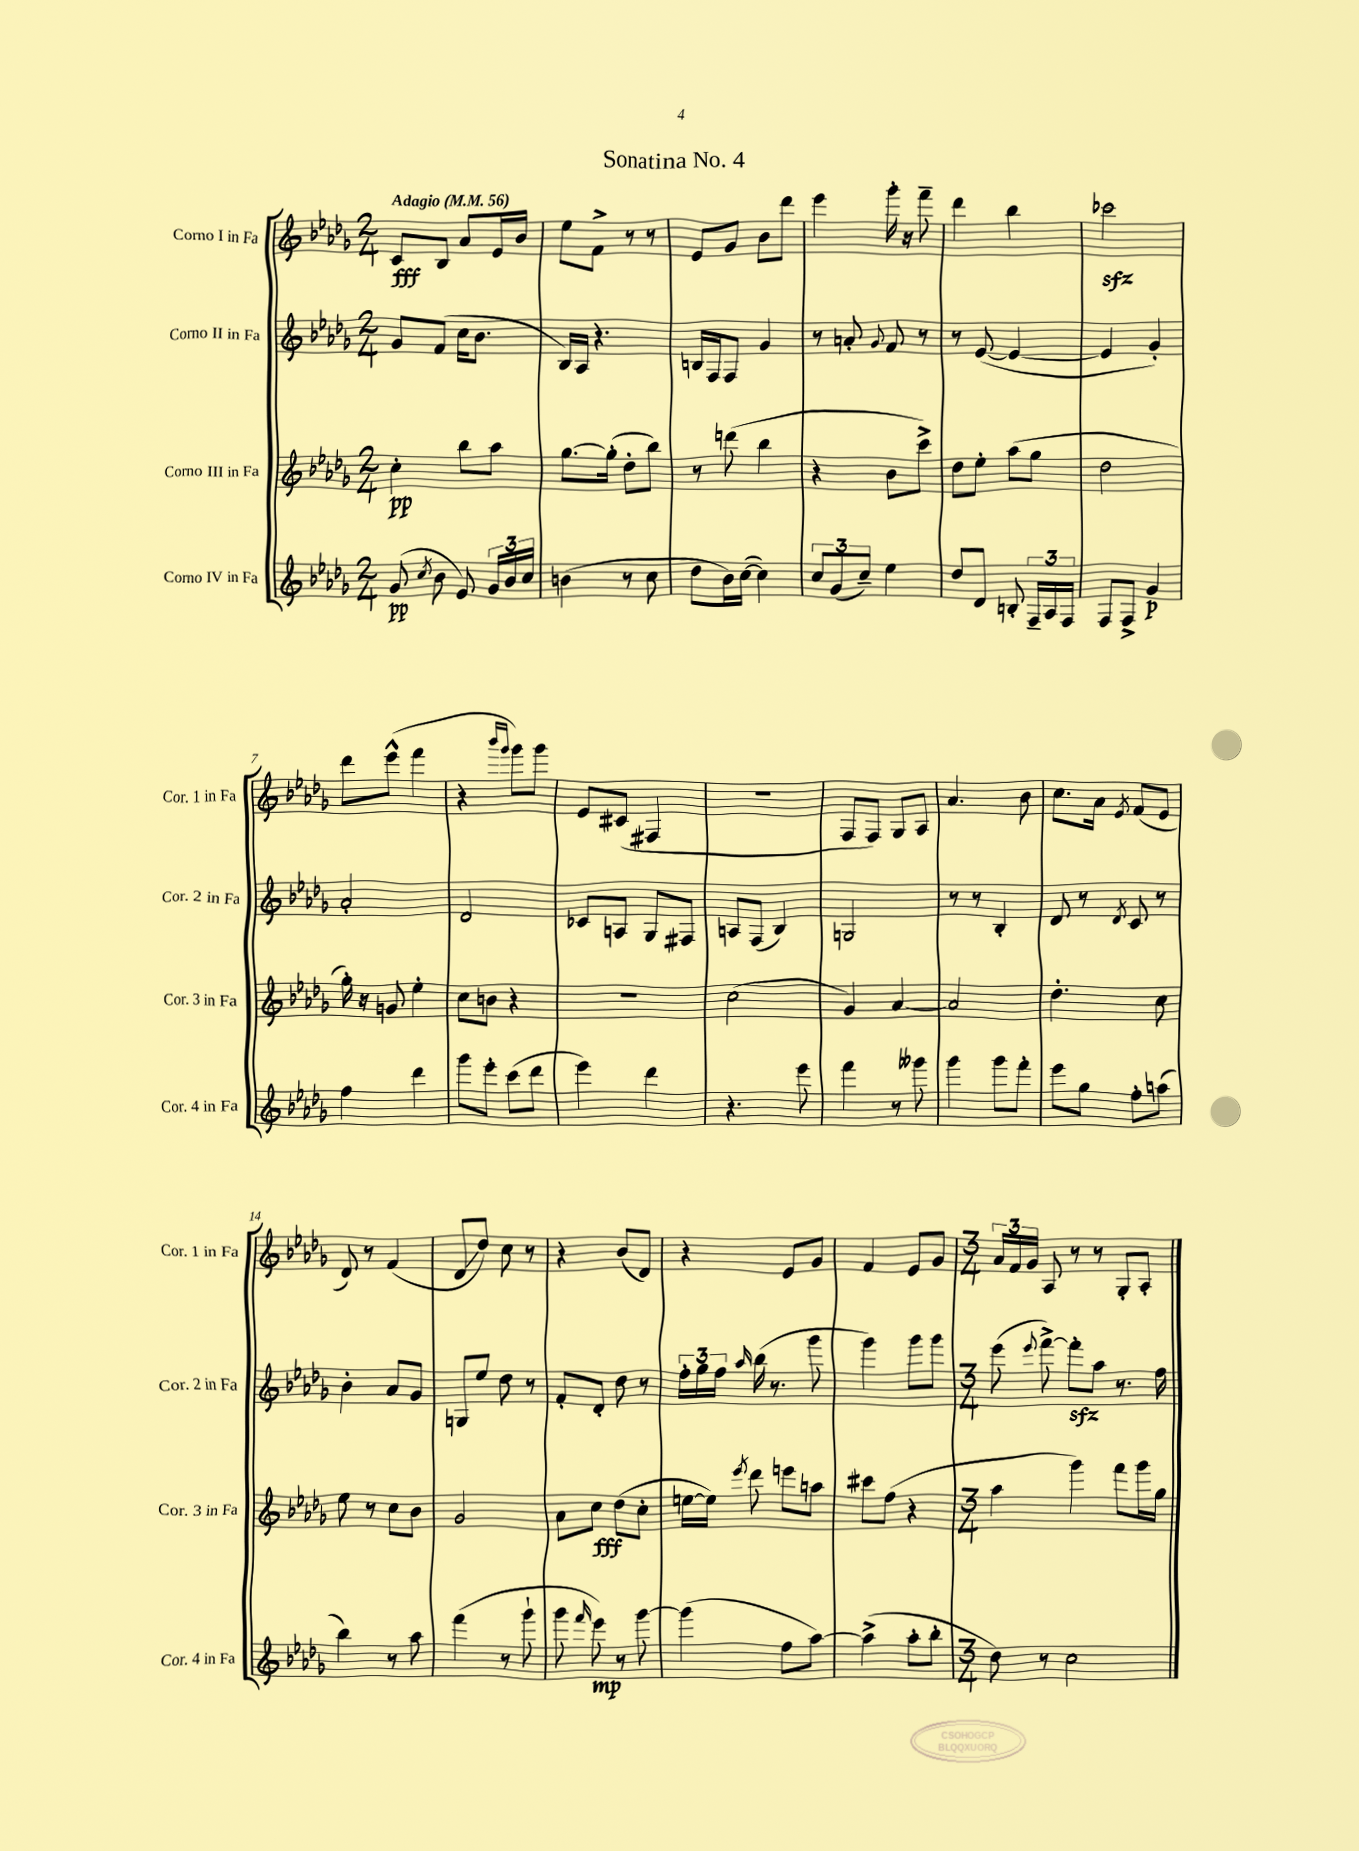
\header { title = "Sonatina No. 4" }
<<
\new StaffGroup <<
\new Staff = "s0" \with { instrumentName = "Corno I in Fa" shortInstrumentName = "Cor. 1 in Fa" } {
    \clef treble \key des \major \numericTimeSignature \time 2/4 \tempo "Adagio" 4 = 56
    \autoBeamOff c'8[\fff bes8] aes'8[ ees'16 bes'16] |
    ees''8[ f'8]-> r8 r8 |
    ees'8[ ges'8] bes'8[ des'''8] |
    ees'''4 ges'''16-. r16 f'''8-- |
    des'''4 bes''4 |
    ces'''2\sfz |
    des'''8[ ees'''8]-^( f'''4 |
    r4 \grace { bes'''16[ ges'''16] } ges'''8[) ges'''8] |
    ees'8[ cis'8]( fis4 |
    R2 |
    f8[ f8]) ges8[ aes8] |
    aes'4. bes'8 |
    c''8.[ aes'16] \acciaccatura { ees'8 } f'8[( ees'8] |
    des'8) r8 f'4( |
    des'8[\glissando des''8]) c''8 r8 |
    r4 bes'8[( des'8]) |
    r4 ees'8[ ges'8] |
    f'4 ees'8[ ges'8] |
    \numericTimeSignature \time 3/4 \tuplet 3/2 { aes'16[ f'16 ges'16] } aes8 r8 r8 ges8[-. aes8]-. \bar "|." |
}
\new Staff = "s1" \with { instrumentName = "Corno II in Fa" shortInstrumentName = "Cor. 2 in Fa" } {
    \clef treble \key des \major \numericTimeSignature \time 2/4
    \autoBeamOff ges'8[ f'8]( c''16[ bes'8.] |
    bes16[) aes16] r4. |
    b16[ f16 f8] ges'4 |
    r8 a'8-. \appoggiatura { ges'8 } f'8 r8 |
    r8 ees'8~( ees'4~ |
    ees'4 ges'4-.) |
    aes'2-. |
    des'2 |
    ces'8[ a8] ges8[ fis8] |
    a8[ f8]( bes4) |
    g2 |
    r8 r8 bes4-. |
    des'8 r8 \acciaccatura { des'8 } c'8 r8 |
    bes'4-. aes'8[ ges'8] |
    g8[ ees''8] des''8 r8 |
    f'8[-. des'8]-. des''8 r8 |
    \tuplet 3/2 { f''16[-. ges''16 f''16] } \grace { aes''16 } bes''16( r8. ges'''8 |
    ges'''4) ges'''8[ ges'''8] |
    \numericTimeSignature \time 3/4 ees'''8( \appoggiatura { ees'''8 } f'''8~->) f'''8[-.\sfz aes''8] r8. f''16 \bar "|." |
}
\new Staff = "s2" \with { instrumentName = "Corno III in Fa" shortInstrumentName = "Cor. 3 in Fa" } {
    \clef treble \key des \major \numericTimeSignature \time 2/4
    \autoBeamOff c''4-.\pp bes''8[ aes''8] |
    ges''8.[~ ges''16]-.( des''8[-. bes''8]) |
    r8 d'''8( bes''4 |
    r4 bes'8[ c'''8]->) |
    des''8[ ees''8]-. aes''8[( ges''8] |
    des''2 |
    ges''16-.) r16 g'8 ees''4-. |
    c''8[ b'8] r4 |
    R2 |
    c''2( |
    ges'4) aes'4~ |
    aes'2 |
    des''4.-. c''8 |
    ees''8 r8 c''8[ bes'8] |
    ges'2 |
    aes'8[ c''8]\fff des''8[( c''8]-. |
    e''16[~ e''16]) \acciaccatura { ees'''8 } des'''8 e'''8[ a''8] |
    cis'''8[ f''8]( r4 |
    \numericTimeSignature \time 3/4 aes''4 ges'''4) f'''8[ ges'''16 ges''16] \bar "|." |
}
\new Staff = "s3" \with { instrumentName = "Corno IV in Fa" shortInstrumentName = "Cor. 4 in Fa" } {
    \clef treble \key des \major \numericTimeSignature \time 2/4
    \autoBeamOff ges'8\pp( \acciaccatura { c''8 } bes'8 ees'8) \tuplet 3/2 { ges'16[ bes'16 c''16] } |
    b'4( r8 c''8 |
    des''8[ bes'16) c''16]~( c''4) |
    \tuplet 3/2 { c''8[ ges'8( c''8]--) } ees''4 |
    des''8[ des'8] b8-. \tuplet 3/2 { f16[-- aes16 f16] } |
    f8[ f8]-> ges'4\p |
    f''4 des'''4 |
    ges'''8[ ees'''8]-. c'''8[( des'''8] |
    ees'''4) des'''4 |
    r4. ees'''8 |
    f'''4 r8 geses'''8 |
    ges'''4 ges'''8[ f'''8]-. |
    ees'''8[ ges''8] f''8[-. a''8]( |
    bes''4) r8 aes''8 |
    f'''4( r8 ges'''8-! |
    ges'''8 \grace { f'''16 } ees'''8\mp) r8 ges'''8~ |
    ges'''4( f''8[ aes''8]~) |
    aes''4->( aes''8[-. bes''8]-. |
    \numericTimeSignature \time 3/4 des''8) r8 c''2 \bar "|." |
}
>>
>>
